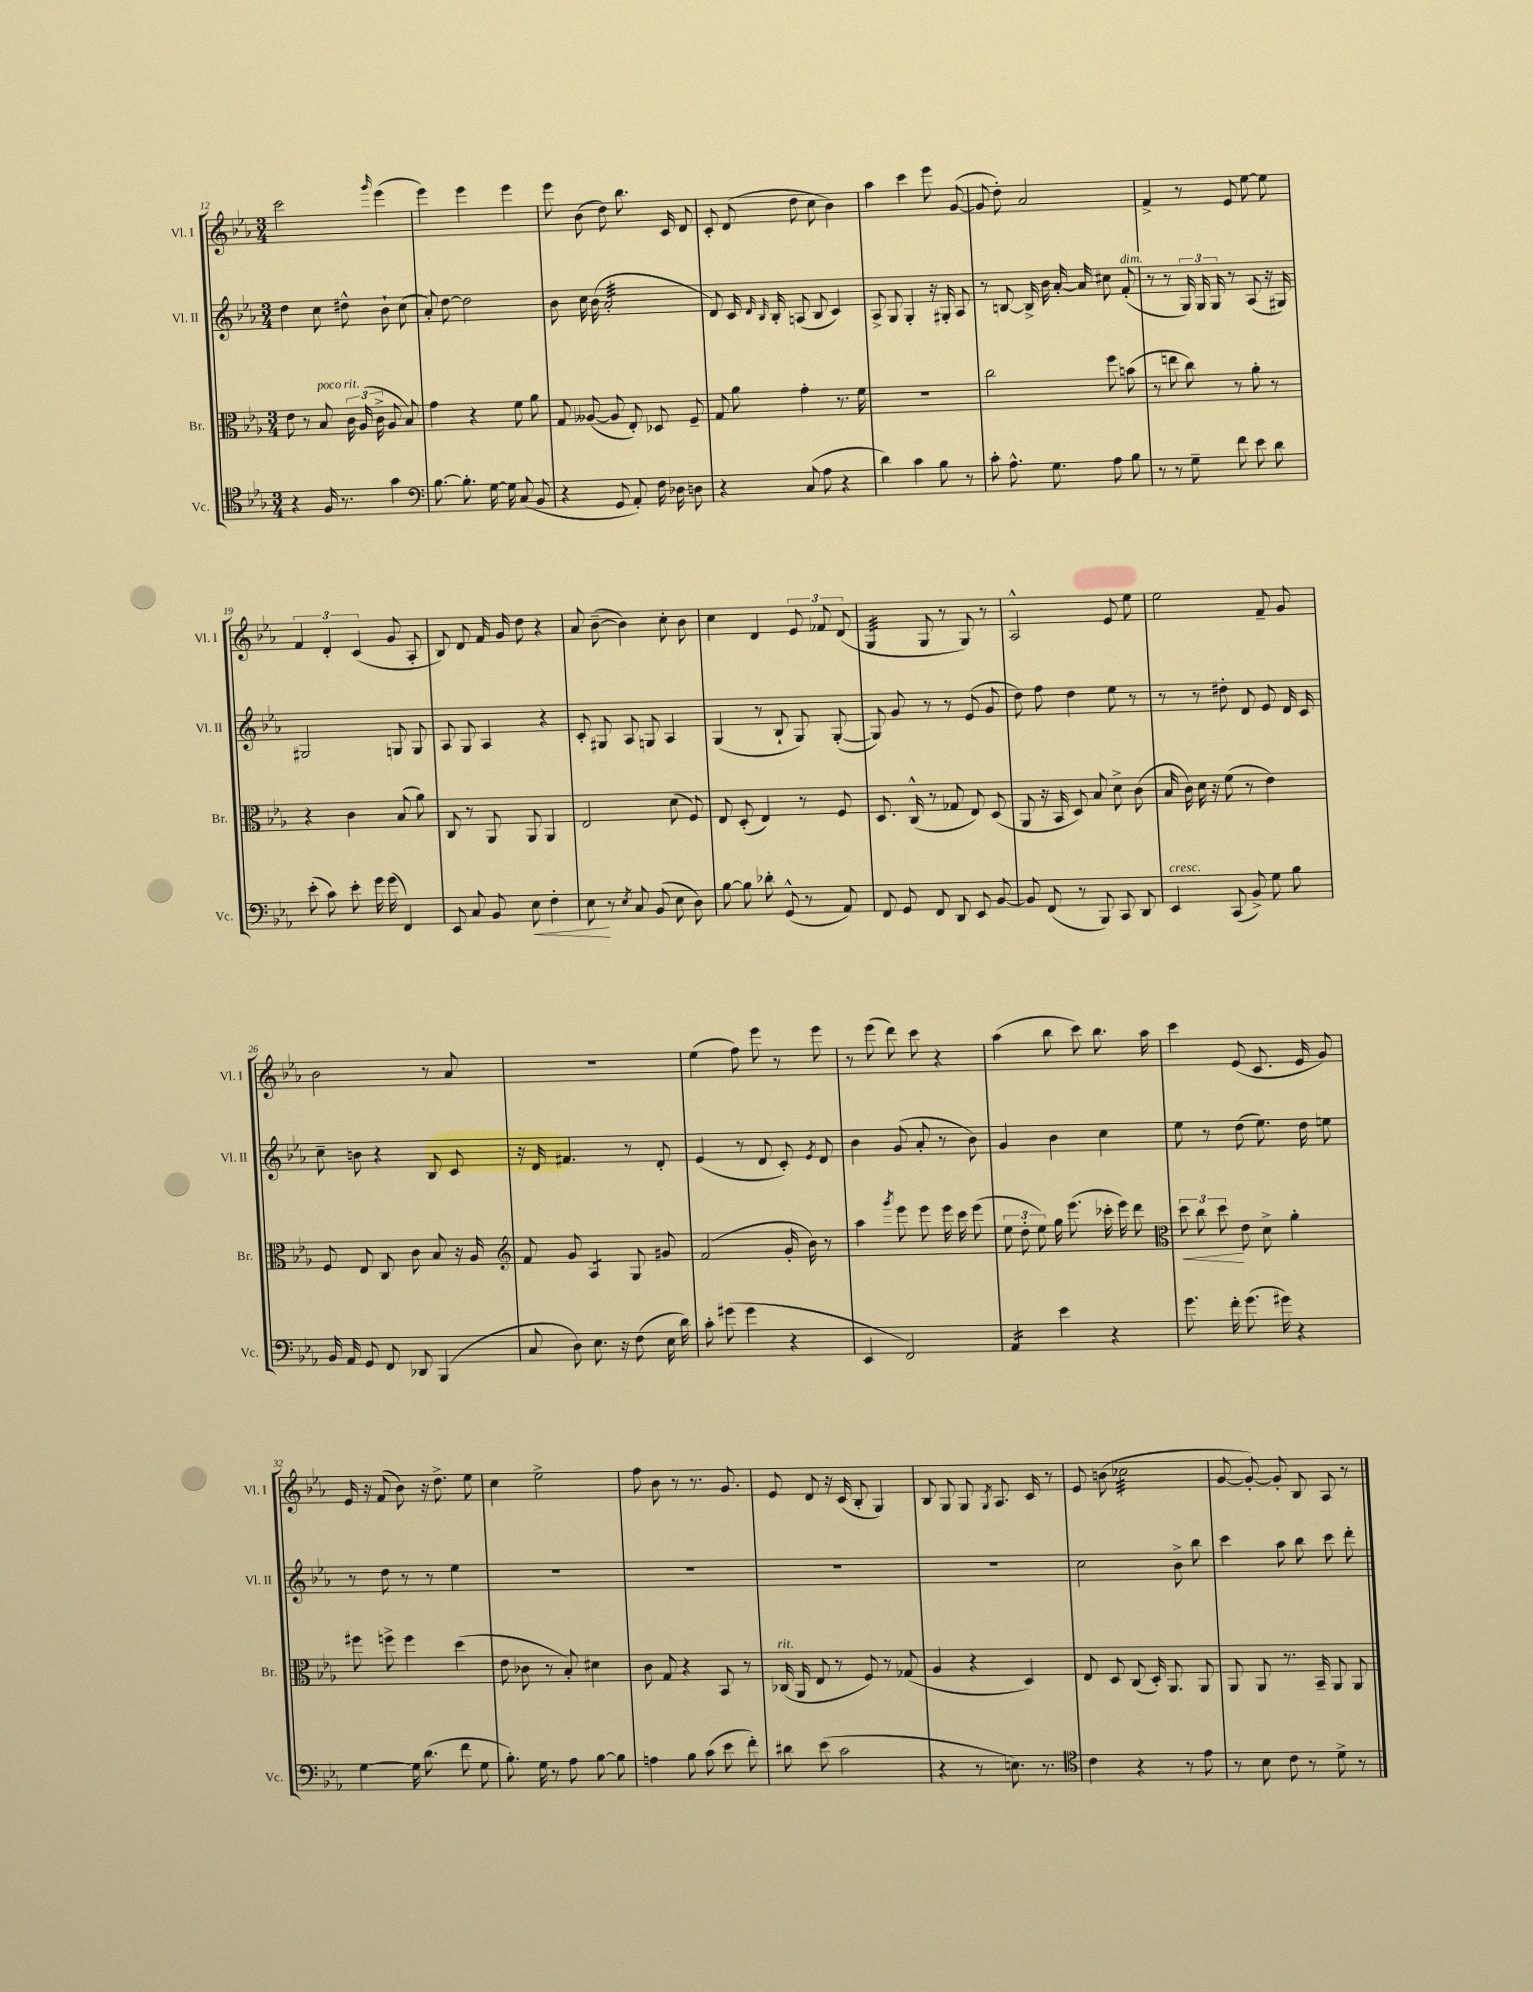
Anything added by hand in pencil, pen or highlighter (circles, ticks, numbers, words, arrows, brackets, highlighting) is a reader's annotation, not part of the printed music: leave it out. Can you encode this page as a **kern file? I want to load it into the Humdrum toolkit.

**kern	**kern	**kern	**kern
*staff4	*staff3	*staff2	*staff1
*clefC4	*clefC3	*clefG2	*clefG2
*k[b-e-a-]	*k[b-e-a-]	*k[b-e-a-]	*k[b-e-a-]
*M3/4	*M3/4	*M3/4	*M3/4
4r	8e-\	4dd\	2ccc\
.	8r	.	.
16F/	8B-/	8cc\	.
8.r	.	.	.
.	24c\	8dd#^^\	.
.	(24A-/	.	.
.	24c^\	.	.
.	.	.	16qqggg/
4g\	8A-/	8b-`\	(4eee-\
.	8B-/)	(8cc\	.
=	=	=	=
*clefF4	*	*	*
[8.B-\	4g\	8a-'/)	4eee-\)
.	.	[8dd\	.
8.B-'\]	.	.	.
.	4r	2dd\]	4eee-\
[16G\	.	.	.
16G\]	.	.	.
(8C/	8f\	.	4eee-\
8BB-/	8a-\	.	.
=	=	=	=
4r	8G/	8b-\	8eee-\
.	([8A--/	16cc\	(8b-\
.	.	(16b-\	.
8GG/	8A--/]	2a-'/	8dd\)
8AA-'/)	8E-'/)	.	8.bb-\
16F\	8D-/	.	.
16D-\	.	.	16c/
8D\	8F~/	.	8d/
=	=	=	=
4r	8G/	8d/)	8c'/
.	8a-\	16c/	(8d/
.	.	16qqd/	.
.	.	16qqB-/	.
.	.	16B-'/	.
(8C/	4g'\	(8A/	8dd\
8A-\	.	8B-/	8cc\
4r	8.r	4c/)	4b-\)
.	16f\	.	.
=	=	=	=
4d\)	2.r	8A-^/	4aa-\
.	.	8G/	.
4c\	.	4G'/	4ccc\
8B-\	.	16r	8eee-\
.	.	16G#'/	.
8r	.	8A-/	([8g/
=	=	=	=
8c'\	2cc\	8r	8g/]
8.A-^^\	.	[8B/	8dd'\)
.	.	16B^/]	2a-/
8.G\	.	16b-\	.
.	.	[16a-'/	.
.	.	16a-/]	.
8A-\	8ff\	8cc#\	.
8B-\	(8b\	(8f'/	.
=	=	=	=
8r	8r	8r	4f^/
8r	8ee\	8r	.
8G~\	8cc\)	24G/)	8r
.	.	24G/	.
.	.	24G/	.
8f\	8r	8r	8e-/
8e-\	8a-'\	(8A-/	[8ee-\
8d\	8r	16r	8ee-\]
.	.	16G#/)	.
=	=	=	=
(8e-'\	4r	2G#/	6f/
8c\)	.	.	.
.	.	.	6d'/
8e-'\	4c\	.	.
.	.	.	(6c/
16g\	.	.	.
(16g\	.	.	.
4FF/)	(8B-/	8G/	8g/
.	8a-\)	8G/	8A-'/
=	=	=	=
8EE-/	8C/	8A-/	8B-/)
8C/	8r	8G/	8d/
8BB-/	8AA-/	4A-/	16f/
.	.	.	16g/
8E-\	8AA-/	.	8dd\
4F'\	4AA-/	4r	4r
=	=	=	=
8E-\	2E-/	8c'/	8a-/
8r	.	8G#/	([8b-~\
8qE-/	.	.	.
8C/	.	8A-/	4b-\])
(8BB-/	.	8G/	.
8E-\	(8d\	4A-/	8cc'\
8D\)	8F/)	.	8b-\
=	=	=	=
[8B-\	8E-/	(4G/	4cc\
8B-\]	(8D'/	.	.
8d-'\	4E-/)	8r	4d/
(8GG^^/	.	8B-`/	.
8r	8r	8G/)	12e-/
.	.	.	12f-/
8AA-/)	8F/	([8G'/	.
.	.	.	(12d/
=	=	=	=
8FF/	8.D/	8G/])	4G/
8GG/	.	8g/	.
.	(16C^^/	.	.
8FF/	8r	8r	8G/
8DD/	8G-/	8r	8r
8EE-/	8E-/)	(8e-/	8G/)
[8BB-/	(8D/	8g/	8r
=	=	=	=
8BB-/]	8AA-/	8dd\)	2A-^^/
(8FF/	16r	8ff\	.
.	16BB-/	.	.
8r	8D/)	4dd\	.
8BBB-/)	8B-/	.	.
8CC/	8d^\	8ee-\	8e-/
8DD/	(8c\	8r	8ee-\
=	=	=	=
4EE-/	16B-/	8r	2ee-\
.	16c\)	.	.
.	16d\	8r	.
.	16r	.	.
(8CC/	(8f\	8dd#'\	.
8BB-^/)	8r	8d/	.
8G\	4e-\)	8e-/	8f~/
8B-\	.	16d/	8g/
.	.	16c/	.
=	=	=	=
16BB-/	8F/	8cc~\	2b-\
16AA-/	.	.	.
8GG/	8E-/	8b\	.
8FF/	8C/	4r	.
8DD-/	8c\	.	.
(4BBB-/	8B-/	8B-/	8r
.	16r	8c/	8a-/
.	16A-/	.	.
=	=	=	=
*	*clefG2	*	*
8C/	8f/	16r	2.r
.	.	16d/	.
8D\)	8g/	4.f#/	.
8.E-\	4A-/	.	.
16r	.	.	.
(8F\	8G/	8r	.
16E-\	8g#/	8d'/	.
16d\)	.	.	.
=	=	=	=
8c'\	(2f/	(4e-/	(4ee-\
(8g#\	.	.	.
4g#\	.	8r	8ff\)
.	.	8d/	8eee-\
4r	16g'/	8c'/)	8r
.	16b-\)	.	.
.	.	8qe-/	.
.	8r	8d/	8eee-\
=	=	=	=
4EE-/	4aa-\	4b-\	8r
.	.	.	(8eee-\
.	8qggg/	.	.
2FF/)	8eee-\	(8g/	8ddd\)
.	8eee-\	8a-'/	8ccc\
.	16eee-\	8r	4r
.	16ccc\	.	.
.	(8eee-\	8b-\)	.
=	=	=	=
4AA-/	12ee-\	4g/	(4aa-\
.	12dd'\	.	.
.	12ee-\)	.	.
4e-\	16gg\	4b-\	8bb-\
.	(8.eee-\	.	.
.	.	.	8ccc\)
4r	16ccc-'\	4cc\	8.bb-\
.	16eee-\)	.	.
.	8ddd\	.	.
.	.	.	16aa-\
=	=	=	=
*	*clefC3	*	*
8.g\	12dd\	8ee-\	4ccc\
.	12cc\	.	.
.	.	8r	.
.	12dd\	.	.
16f'\	.	.	.
(8.g\	8e-\	(8dd\	(8e-/
.	8d^\	8.ee-\)	8.c/
16g#\)	.	.	.
4r	4a-'\	.	.
.	.	16dd\	16e-/
.	.	8ee\	8g/)
=	=	=	=
[4G\	8ff#\	8r	16e-/
.	.	.	16r
.	8ff^\	8dd\	(8f/
16G\]	4ff\	8r	8b-\)
(8.d\	.	.	.
.	.	8r	16r
.	.	.	8.dd^\
8f\	(4dd\	4ee-\	.
8G\	.	.	8ee-\
=	=	=	=
8.B-'\)	8e-\	2.r	4cc\
.	8c-\	.	.
16G\	.	.	.
8r	8r	.	2ee-^\
8A-\	8B-'/)	.	.
[8B-\	4d#\	.	.
8B-\]	.	.	.
=	=	=	=
4A\	8c\	2.r	8ff\
.	8G/	.	8b-\
8B-\	4r	.	8r
(8c\	.	.	8.r
8e-\	8BB-/	.	.
.	.	.	8.g/
8f'\)	8r	.	.
=	=	=	=
8d#\	(16C-/	2.r	8e-/
.	16AA-/	.	.
(8e-\	8E-/	.	8d/
2c\	8r	.	16r
.	.	.	(16c/
.	8F/)	.	8B-'/
.	8r	.	4G/)
.	(8G-/	.	.
=	=	=	=
4r	4A-/	2.r	8B-/
.	.	.	8G/
8r	4r	.	8G/
.	.	.	8qG/
8.E\)	.	.	8.A-/
.	4D/)	.	.
8.r	.	.	16c/
.	.	.	8r
=	=	=	=
*clefC4	*	*	*
4c\	8E-/	2cc\	8e-/
.	8D/	.	(8b\
4r	(8C/	.	2cc-\
.	16D'/)	.	.
.	8.AA-/	.	.
8r	.	8b-^\	.
8e-\	8AA-/	8bb-\	.
=	=	=	=
8r	8AA-/	4ccc\	[8g/
8B-\	8AA-/	.	8g'/_)
8c\	8.r	8aa-\	8g'/]
8r	.	8bb-\	8B-/
.	16BB-~/	.	.
8d^\	8AA-/	8ccc\	8A-/
8r	8AA-/	8ddd'\	8r
==	==	==	==
*-	*-	*-	*-
